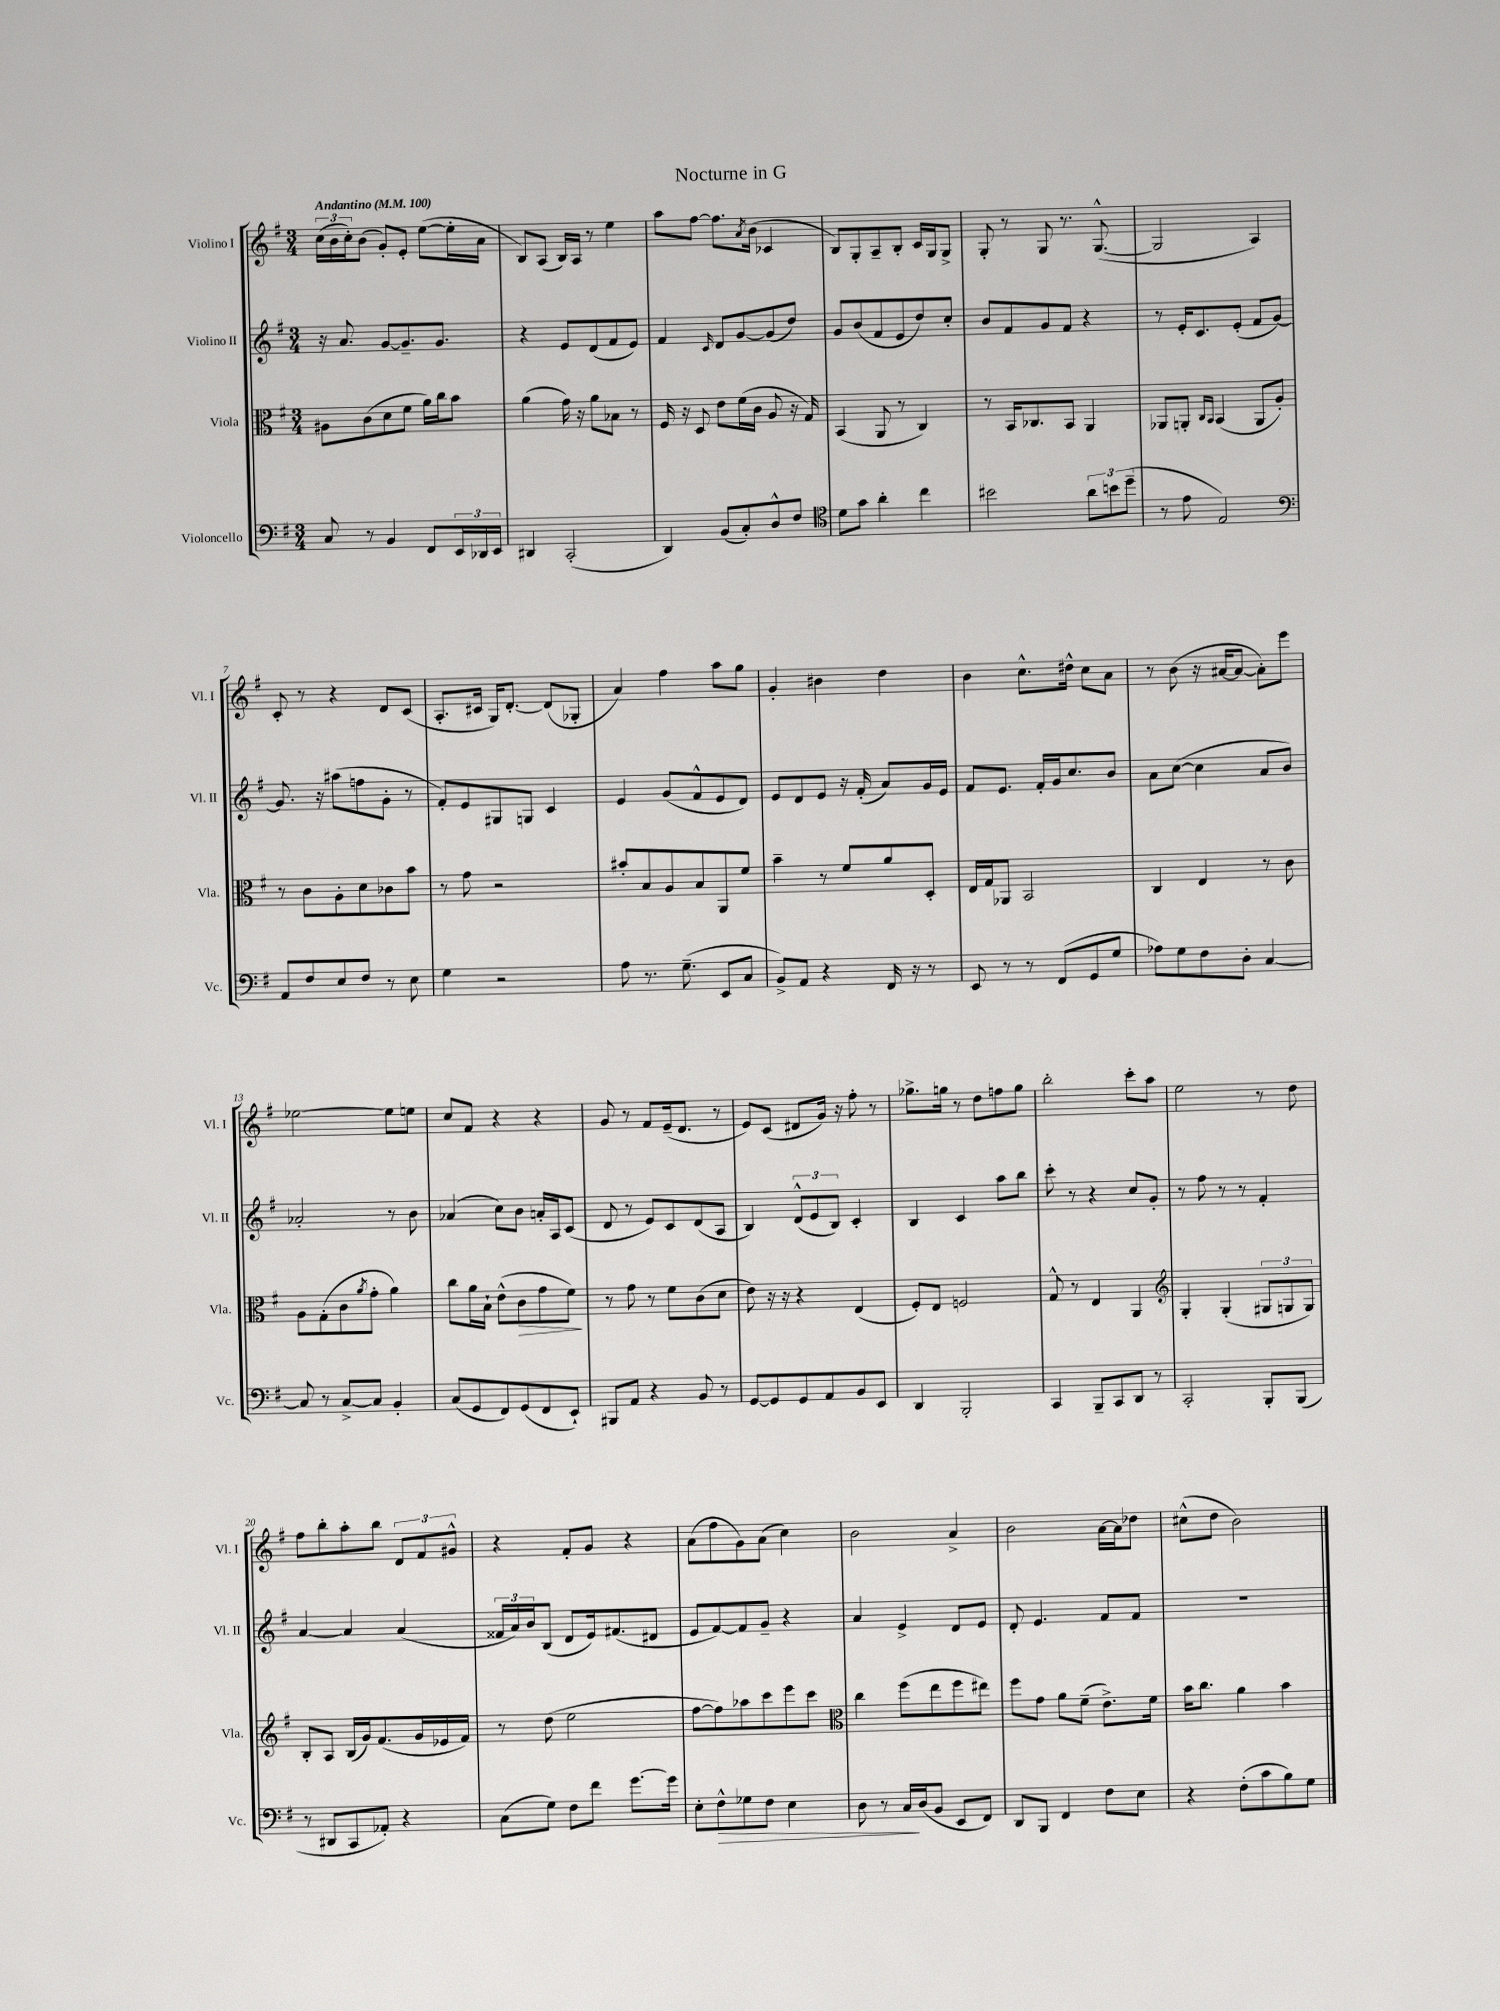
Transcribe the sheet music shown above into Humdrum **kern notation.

**kern	**kern	**kern	**kern
*staff4	*staff3	*staff2	*staff1
*clefF4	*clefC3	*clefG2	*clefG2
*k[f#]	*k[f#]	*k[f#]	*k[f#]
*M3/4	*M3/4	*M3/4	*M3/4
*MM100	*MM100	*MM100	*MM100
8C	8A#	16r	(24cc
.	.	.	24b
.	.	8.a	.
.	.	.	24cc')
8r	(8c	.	(8b
4BB	8d	[8g	8g')
.	8f#	8.g~]	8e'
8FF#	16a)	.	([8ee
.	16cc	8.g	.
24EE	8b	.	16ee']
24DD-	.	.	.
.	.	.	16a
24EE	.	.	.
=	=	=	=
4DD#	(4a	4r	8B)
.	.	.	(8A
(2CC'	16g)	8e	16B)
.	16r	.	16A
.	8a	(8d	8r
.	8B-	8f#	4ee
.	8r	8e)	.
=	=	=	=
4DD)	16F#	4f#	8aa
.	16r	.	.
.	8D	.	[8ff#
.	.	16qqc	.
(8BB	8e	8d	8.ff#]
8C')	(16f#	[8g	.
.	.	.	8qa
.	16c	.	(16b
8D^^	8A	(8g]	4c-
8F#	16r	8dd)	.
.	16G)	.	.
=	=	=	=
*clefC4	*	*	*
8d	(4BB	8g	8B)
8g	.	(8b	8G'
4a'	8AA	8f#	8A~
.	8r	8e	8B'
4cc	4C)	8dd)	16c
.	.	.	16G
.	.	8cc'	8G^
=	=	=	=
2b#	8r	8b	8G'
.	16BB	8f#	8r
.	8.C-	.	.
.	.	8g	8G
.	8BB	8f#	8.r
12a	4AA	4r	.
.	.	.	([8.G^^
12b	.	.	.
(12dd~	.	.	.
=	=	=	=
8r	8AA-	8r	2G]
8e	8AA'	16e'	.
.	.	8.c	.
.	16qqC	.	.
.	16qqBB	.	.
2E)	(4BB	.	.
.	.	(8e'	.
.	8AA	8f#	4A)
.	8A')	[8g)	.
=	=	=	=
*clefF4	*	*	*
8AA	8r	8.g]	8c'
8F#	8c	.	8r
.	.	16r	.
8E	8A'	(8aa#	4r
8F#	8d	8ff	.
8r	8c-	8g'	8d
8E	8b	8r	(8c
=	=	=	=
4G	8r	8f#')	8.A'
.	8g	8e	.
.	.	.	16c#
2r	2r	8G#	16G)
.	.	.	[8.d'
.	.	8G	.
.	.	4c	(8d]
.	.	.	8G-'
=	=	=	=
8A	8b#'	4e	4a)
8.r	8B	.	.
.	8A	(8g	4ff#
(8.G~	.	.	.
.	8B	8f#^^	.
8EE	8AA	8e	8aa
8C	8f#	8d)	8gg
=	=	=	=
8BB^)	4b~	8e	4g'
8AA	.	8d	.
4r	8r	8e	4b#
.	8f#	16r	.
.	.	(16f#'	.
16FF#	8a	8a)	4dd
16r	.	.	.
8r	8D'	16g	.
.	.	16e	.
=	=	=	=
8EE	16E	8f#	4b
.	16G	.	.
8r	8AA-	8.e	.
8r	2BB	.	8.cc^^
.	.	16f#'	.
(8FF#	.	16g	.
.	.	8.cc	16dd#^^
8GG	.	.	8cc
8G	.	8b	8a
=	=	=	=
8A-)	4C	8a	8r
8G	.	([8cc	(8b
8F#	4E	4cc]	16r
.	.	.	[16a#
8D'	.	.	8a#_
[4C	8r	8a	8a#'])
.	8c	8b)	8eee
=	=	=	=
8C]	8A	2a-'	[2ee-
8r	(8G'	.	.
[8C^	8c	.	.
.	8qa	.	.
8C]	8g'	.	.
4BB'	4a)	8r	8ee-]
.	.	8b	8ee
=	=	=	=
(8C	8cc	(4a-	8cc
8GG	16a	.	8f#
.	16B`	.	.
8FF#)	(8e^^	8cc)	4r
(8GG	8c	8b	.
8FF#	8g	16a'	4r
.	.	16A	.
8EE`)	8f#)	(8c	.
=	=	=	=
8BBB#	8r	8d	8g
8AA	8g	8r	8r
4r	8r	8e)	8f#
.	8f#	8c	(16e~
.	.	.	8.d
8BB	(8c	(8d	.
8r	8d	8A	8r
=	=	=	=
[8GG	8e)	4B)	8e)
8GG]	16r	.	(8c
.	16r	.	.
8GG	4r	(12d^^	8d#
.	.	12e	.
8AA	.	.	16g)
.	.	12B)	.
.	.	.	16r
8BB	(4E	4c'	8ff#'
8EE	.	.	8r
=	=	=	=
4DD	8F#')	4B	8.gg-^
.	8E	.	.
.	.	.	16gg
2BBB'	2F	4c	8r
.	.	.	8dd
.	.	8aa	8ff
.	.	8bb	8gg
=	=	=	=
4CC	8G^^	8ccc'	2bb'
.	8r	8r	.
8BBB~	4E	4r	.
8CC	.	.	.
8DD	4AA	8cc	8ccc'
8r	.	8g'	8aa
=	=	=	=
*	*clefG2	*	*
2CC'	4G'	8r	2ee
.	.	8ff#	.
.	(4G'	8r	.
.	.	8r	.
8BBB'	12G#	4f#'	8r
.	12G	.	.
(8BBB	.	.	8dd
.	12G)	.	.
=	=	=	=
8r	8B'	[4a	8ff#
8DD#	8A	.	8bb'
8CC	(16B	4a]	8aa'
.	16g)	.	.
8AA-')	(8.f#	.	8bb
4r	.	(4a	12d
.	16g	.	.
.	.	.	12f#
.	16e-	.	.
.	.	.	12g#^^
.	16f#)	.	.
=	=	=	=
(8C	8r	24f##	4r
.	.	24a)	.
.	.	24b	.
8G)	(8dd	(8B	.
8F#	2ee	8d	8f#'
8f#	.	16e)	8g
.	.	(8.f#	.
[8.g	.	.	4r
.	.	8d#	.
16g]	.	.	.
=	=	=	=
8E'	[8ff#	8e	(8a
8F#^^	8ff#])	[8f#)	8ff#
8G-	8aa-	8f#]	8g)
8F#	8ccc	8g~	(8a
4E	8eee	4r	4cc)
.	8ccc	.	.
=	=	=	=
*	*clefC3	*	*
8D	4cc	4a	2b
8r	.	.	.
16C	(8ff#	4e^	.
(16D	.	.	.
8BB	8ee	.	.
8EE	8ff#	8d	4a^
8FF#)	8ee#)	8e	.
=	=	=	=
8DD	8ff#	8d'	2b
8BBB	8g	4.e	.
4FF#	8a	.	.
.	(8f#~	.	.
8F#	8.e^)	8f#	[16a
.	.	.	16a]
8E	.	8f#	8dd-
.	16f#	.	.
=	=	=	=
4r	16b	2.r	(8cc#^^
.	8.cc	.	.
.	.	.	8dd
(8F#'	4a	.	2b)
8c	.	.	.
8B)	4b	.	.
8G	.	.	.
==	==	==	==
*-	*-	*-	*-
